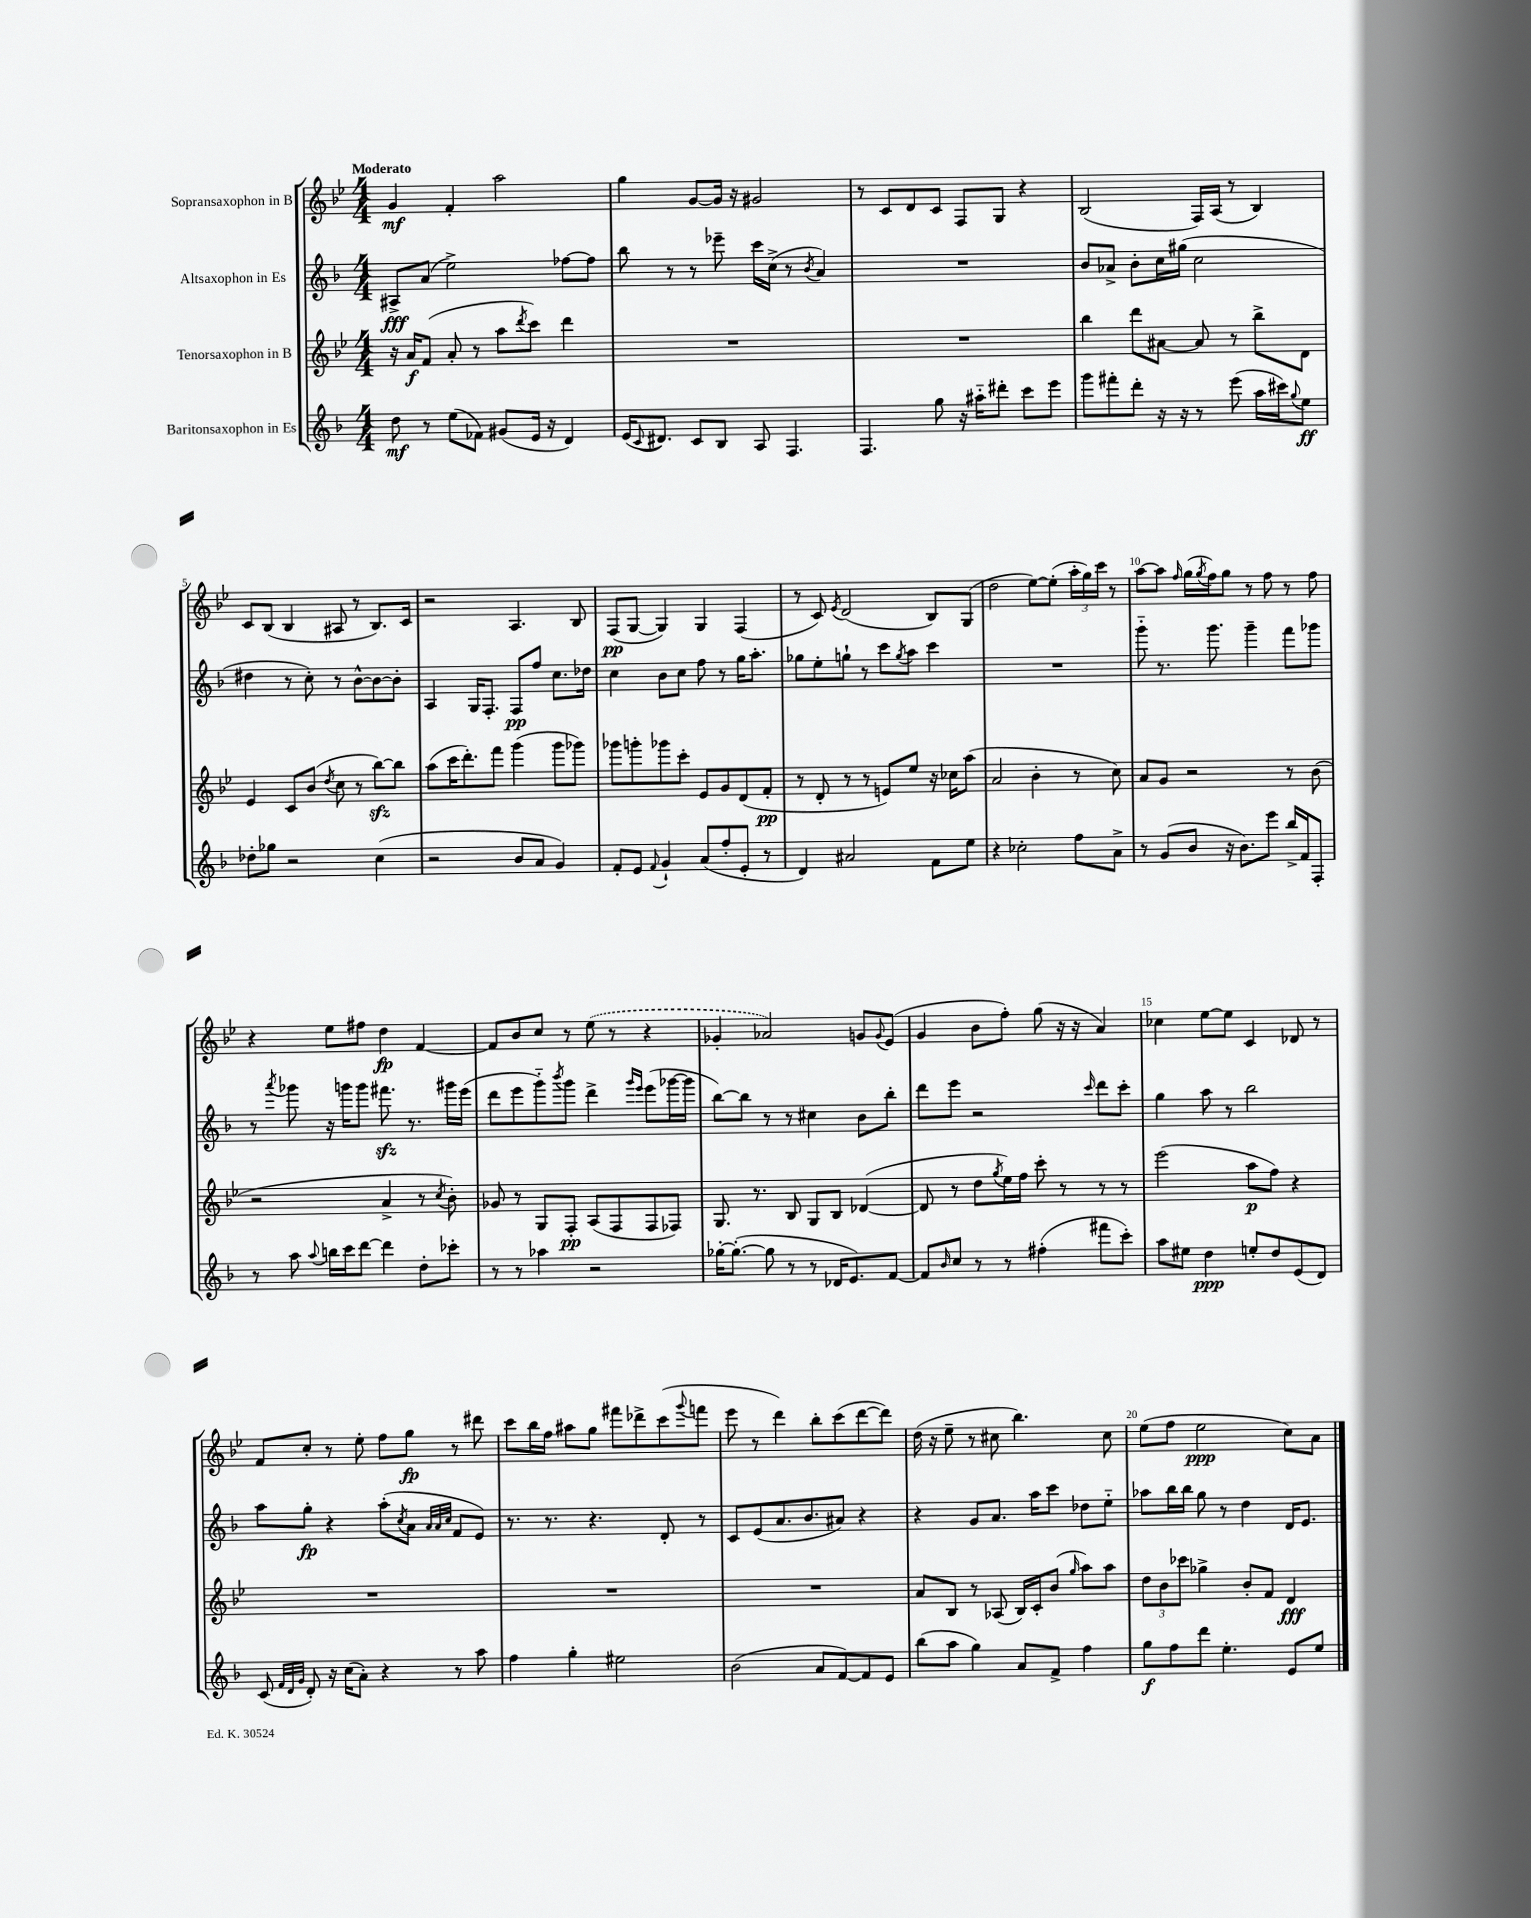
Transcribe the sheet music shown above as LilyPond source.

<<
\new StaffGroup <<
\new Staff = "s0" \with { instrumentName = "Sopransaxophon in B" } {
    \clef treble \key bes \major \numericTimeSignature \time 4/4 \tempo "Moderato"
    g'4\mf f'4-. a''2 |
    g''4 g'8~ g'16 r16 gis'2 |
    r8 c'8 d'8 c'8 f8 g8 r4 |
    bes2( f16) a16( r8 bes4) |
    c'8 bes8( bes4 ais8 r8 bes8.) c'16 |
    r2 a4. bes8 |
    f8\pp( g8~ g4) g4 f4( |
    r8 c'8) \acciaccatura { ees'8 } d'2( bes8) g8( |
    d''2 ees''8~) ees''8-.( \tuplet 3/2 { a''16-. g''16) c'''16 } r8 |
    a''8~ a''8 \grace { f''16 } g''16( \acciaccatura { g''8 } f''16) g''8 r8 f''8 r8 f''8 |
    r4 ees''8 fis''8 d''4\fp f'4~ |
    f'8 bes'8 c''8 r8 \once \slurDashed ees''8( r8 r4 |
    ges'4-. aes'2) g'8 \appoggiatura { g'8 } ees'8( |
    g'4 bes'8 f''8-.) g''8( r16 r16 a'4) |
    ces''4 ees''8~ ees''8 c'4 des'8 r8 |
    f'8 c''8-. r8 ees''8-. f''8 g''8\fp r8 dis'''8 |
    c'''8 bes''16 f''16 ais''8 g''8 fis'''8 des'''8-> c'''8( \appoggiatura { g'''8 } f'''8 |
    ees'''8 r8 d'''4) bes''8-. c'''8( d'''8~ d'''8) |
    d''16( r16 ees''8-- r8 cis''8 bes''4.) cis''8 |
    ees''8( f''8 ees''2\ppp c''8) a'8 \bar "|." |
}
\new Staff = "s1" \with { instrumentName = "Altsaxophon in Es" } {
    \clef treble \key f \major \numericTimeSignature \time 4/4
    ais8->\fff a'8( e''2->) fes''8~ fes''8 |
    bes''8 r8 r8 ees'''8-- c'''16 c''16->( r8 \acciaccatura { bes'8 } a'4) |
    R1 |
    bes'8 aes'8-> bes'8-. c''16 gis''16( c''2 |
    dis''4 r8 c''8-.) r8 bes'8~-^ bes'8~ bes'8-. |
    a4 g16 f8.-. f8\pp f''8 c''8. des''16 |
    c''4 bes'8 c''8 f''8 r8 g''16 a''8.-. |
    ges''8 e''8-. g''8-! r8 c'''8 \acciaccatura { g''8 } a''8 c'''4 |
    R1 |
    g'''8-_ r8. g'''8. g'''4-- f'''8 ges'''8 |
    r8 \acciaccatura { a'''8 } ges'''8 r16 g'''16 g'''8 fis'''8.\sfz r8. gis'''16 e'''16( |
    d'''8 e'''8 g'''8-_) \acciaccatura { bes'''8 } g'''8 d'''4-> \grace { g'''16 e'''16 } e'''8( ges'''16~ ges'''16 |
    bes''8~) bes''8 r8 r8 cis''4 bes'8 bes''8-. |
    d'''8 e'''8 r2 \grace { c'''16 } d'''8 c'''8-. |
    g''4 a''8 r8 bes''2 |
    a''8 g''8-.\fp r4 a''8-.( \acciaccatura { c''8 } a'8 \grace { a'32 a'32 c''32 } f'8 e'8) |
    r8. r8. r4. d'8-. r8 |
    c'8 e'8( a'8. bes'8. ais'8) r4 |
    r4 g'8 a'8. a''16 c'''8 des''8 e''8-_ |
    aes''8 bes''16 bes''16 g''8 r8 d''4 d'16 e'8. \bar "|." |
}
\new Staff = "s2" \with { instrumentName = "Tenorsaxophon in B" } {
    \clef treble \key bes \major \numericTimeSignature \time 4/4
    r16 a'16\f f'8( a'8-. r8 a''8 \acciaccatura { d'''8 } c'''8) d'''4 |
    R1 |
    R1 |
    bes''4 d'''8 ais'8~ ais'8 r8 bes''8-> d'8 |
    ees'4 c'8 bes'8( \acciaccatura { d''8 } c''8 r8 bes''8~\sfz) bes''8 |
    a''8( c'''16 d'''8.-.) f'''8 g'''4( g'''8 ges'''8) |
    ges'''8 g'''8-. ges'''8 c'''8-. ees'8 g'8 d'8( f'8-.\pp |
    r8 d'8-. r8 r8 e'8) ees''8 r16 ces''16 a''8( |
    a'2 bes'4-. r8 c''8) |
    a'8 g'8 r2 r8 bes'8( |
    r2 a'4-> r8 \acciaccatura { c''8 } bes'8-.) |
    ges'8 r8 g8 f8-.\pp a8( f8 f8 fes8) |
    g8. r8. bes8 g8 bes8 des'4~( |
    des'8 r8 d''8 \acciaccatura { g''8 } ees''16) f''16 c'''8-. r8 r8 r8 |
    ees'''2( a''8\p f''8) r4 |
    R1 |
    R1 |
    R1 |
    a'8 bes8 r8 aes8( bes16) c'16-. bes'8( \grace { g''16 } a''8) a''8 |
    \tuplet 3/2 { d''8 bes'8 ces'''8 } ges''4-> bes'8-. f'8 d'4\fff \bar "|." |
}
\new Staff = "s3" \with { instrumentName = "Baritonsaxophon in Es" } {
    \clef treble \key f \major \numericTimeSignature \time 4/4
    d''8\mf r8 e''8( fes'8) gis'8( e'16 r16 d'4) |
    e'16( \appoggiatura { c'8 } dis'8.) c'8 bes8 a8 f4. |
    f4. g''8 r16 ais''16-_ dis'''8-. c'''8 e'''8 |
    g'''8 fis'''8-. d'''8-. r16 r16 r8 e'''8( a''16 cis'''16) \appoggiatura { g''8 } e''8\ff |
    des''8-. ges''8 r2 c''4( |
    r2 bes'8 a'8 g'4) |
    f'8-. e'8 \appoggiatura { f'8 } g'4-! a'8( f''8-. e'8-. r8 |
    d'4) ais'2 f'8 e''8 |
    r4 ces''2-. f''8 a'8-> |
    r8 g'8( bes'8 r16 bes'8.) e'''8 bes''16-> f'16 f8-. |
    r8 a''8 \appoggiatura { a''8 } b''16 c'''16 d'''8~ d'''4 d''8-. ces'''8-. |
    r8 r8 aes''4 r2 |
    ges''16~-. ges''8.~-.( ges''8 r8 r8 des'16 e'8.) f'8~ |
    f'8 \grace { bes'16 } c''8 r8 r8 fis''4-.( fis'''8 c'''8-.) |
    a''8 eis''8 d''4\ppp e''8-. d''8 e'8( d'8) |
    c'8( \grace { f'32 d'32 g'32 } d'8-.) r16 c''16( a'8-.) r4 r8 a''8 |
    f''4 g''4-. eis''2 |
    bes'2( a'8 f'8~) f'8 e'8 |
    bes''8( a''8 g''4) a'8 f'8-> f''4 |
    g''8\f f''8 d'''8 e''4.-. e'8 e''8 \bar "|." |
}
>>
>>
\layout { \context { \Score \override BarNumber.break-visibility = ##(#f #t #t) barNumberVisibility = #(every-nth-bar-number-visible 5) } }
